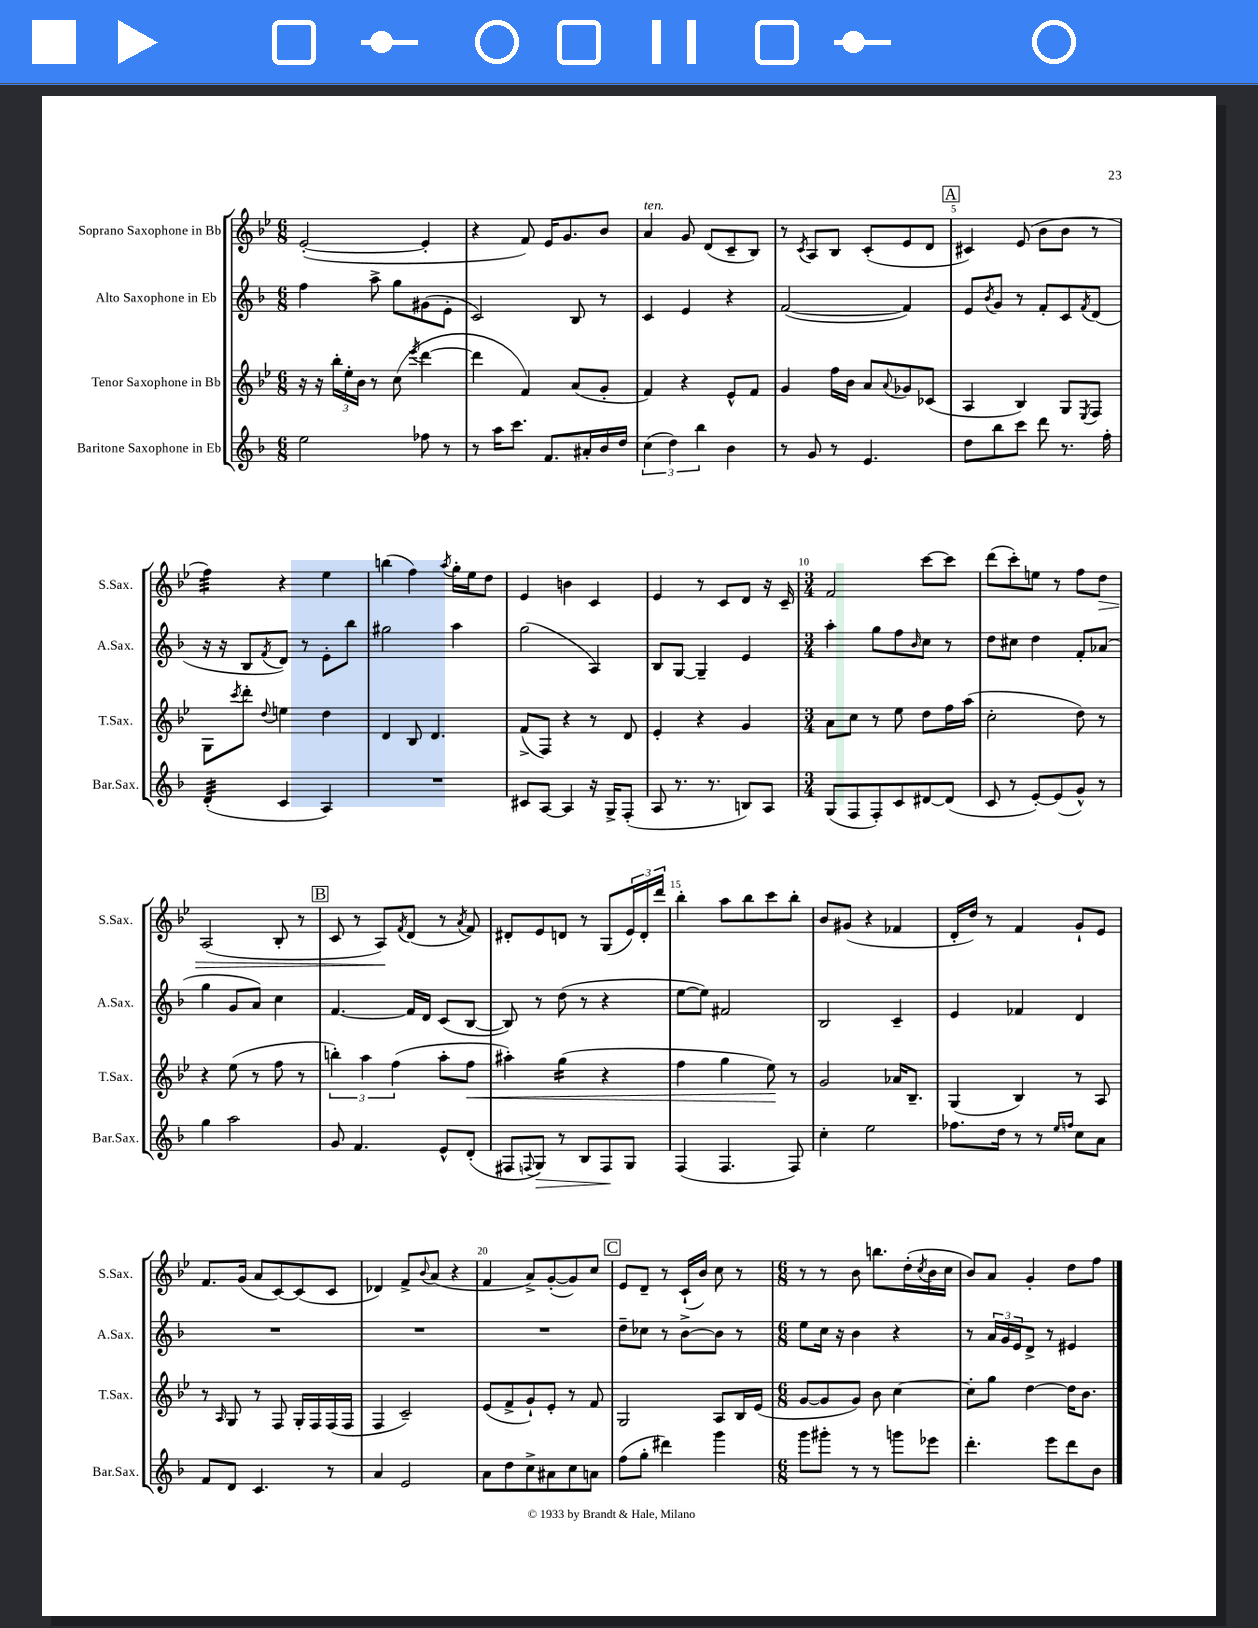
<<
\new StaffGroup <<
\new Staff = "s0" \with { instrumentName = "Soprano Saxophone in Bb" shortInstrumentName = "S.Sax." } {
    \clef treble \key bes \major \numericTimeSignature \time 6/8
    ees'2~-.( ees'4-. |
    r4 f'8) ees'16 g'8. bes'8 |
    a'4^\markup { \italic "ten." } g'8 d'8( c'8-- bes8) |
    r8 \acciaccatura { c'8 } a8 bes8 c'8-.( ees'8 d'8 |
    \mark \markup { \box "A" } cis'4) ees'8( bes'8 bes'8 r8 |
    f''4:32) r4 ees''4 |
    b''4( f''4) \acciaccatura { a''8 } g''16-. ees''16 d''8 |
    ees'4 b'4 c'4 |
    ees'4 r8 c'8 d'8 r16 c'16-- |
    \numericTimeSignature \time 3/4 f'2 c'''8~ c'''8 |
    d'''8( c'''8-.) e''8 r8 f''8 d''8\> |
    a2( bes8-. r8 |
    \mark \markup { \box "B" } c'8 r8 a8\!) \acciaccatura { f'8 } d'8( r8 \acciaccatura { a'8 } f'8) |
    dis'8-. ees'8 d'8 r8 g8( \tuplet 3/2 { ees'16) d'16-. d'''16 } |
    bes''4-. a''8 bes''8 c'''8 bes''8-. |
    bes'8 gis'8( r4 fes'4 |
    d'16-. d''16) r8 f'4 g'8-! ees'8 |
    f'8. g'16( a'8 c'8~) c'8( c'8 |
    des'4) f'8-> \appoggiatura { bes'8 } a'8( r4 |
    f'4 a'8->) g'8~-.( g'8) c''8 |
    \mark \markup { \box "C" } ees'8 d'8-- r8 c'16-!( bes'16) c''8 r8 |
    \numericTimeSignature \time 6/8 r8 r8 bes'8 b''8. d''16-.( \acciaccatura { c''8 } bes'16 c''16 |
    bes'8) a'8 g'4-. d''8 f''8 \bar "|." |
}
\new Staff = "s1" \with { instrumentName = "Alto Saxophone in Eb" shortInstrumentName = "A.Sax." } {
    \clef treble \key f \major \numericTimeSignature \time 6/8
    f''4 a''8-> g''8 gis'8( e'8-. |
    c'2) bes8 r8 |
    c'4 e'4 r4 |
    f'2~( f'4) |
    \mark \markup { \box "A" } e'8 \acciaccatura { bes'8 } g'8 r8 f'8-. c'8 \acciaccatura { f'8 } d'8( |
    r16 r16 bes8 \acciaccatura { f'8 } d'8) r8 e'8-. bes''8 |
    gis''2 a''4 |
    g''2( a4) |
    bes8 g8~ g4-- e'4 |
    \numericTimeSignature \time 3/4 a''4-. g''8 f''8 \grace { bes'16 } c''8 r8 |
    d''8 cis''8 d''4 f'8-. aes'8( |
    g''4 g'8 a'8) c''4 |
    \mark \markup { \box "B" } f'4.~ f'16 d'16 c'8( bes8~ |
    bes8) r8 d''8( r8 r4 |
    e''8~ e''8) fis'2 |
    bes2 c'4-- |
    e'4 fes'4 d'4 |
    R2. |
    R2. |
    R2. |
    \mark \markup { \box "C" } d''8-- ces''8 r8 bes'8~-> bes'8 r8 |
    \numericTimeSignature \time 6/8 e''8 c''16 r16 bes'4 r4 |
    r8 \tuplet 3/2 { a'16 g'16 e'16 } d'8-> r8 eis'4 \bar "|." |
}
\new Staff = "s2" \with { instrumentName = "Tenor Saxophone in Bb" shortInstrumentName = "T.Sax." } {
    \clef treble \key bes \major \numericTimeSignature \time 6/8
    r16 r16 \tuplet 3/2 { bes''16-. ees''16-. bes'16 } r8 c''8( \acciaccatura { ees'''8 } d'''4~ |
    d'''4 f'4) a'8( g'8-. |
    f'4) r4 ees'8-^ f'8 |
    g'4 f''16 bes'16 a'8 \appoggiatura { a'8 } ges'8 ces'8( |
    \mark \markup { \box "A" } a4 bes4) g8 \acciaccatura { ees8 } f8 |
    g8 \acciaccatura { c'''8 } d'''8-. \appoggiatura { d''8 } e''4 d''4 |
    d'4 bes8 d'4. |
    f'8->( f8) r4 r8 d'8 |
    ees'4-. r4 g'4 |
    \numericTimeSignature \time 3/4 a'8 c''8 r8 ees''8 d''8 f''16 a''16( |
    c''2-. d''8) r8 |
    r4 ees''8( r8 f''8 r8 |
    \mark \markup { \box "B" } \tuplet 3/2 { b''4-.) a''4 f''4( } a''8-. f''8\< |
    ais''4-.) g''4:16( r4 |
    f''4 g''4 ees''8\!) r8 |
    g'2 aes'16 bes8.-- |
    g4( bes4) r8 a8 |
    r8 \grace { a16 } g8 r8 f8 g16-. f16 f16( f16 |
    f4 c'2--) |
    ees'8( f'8-> g'8-!) ees'8-. r8 f'8 |
    \mark \markup { \box "C" } g2 a8 bes16 ees'16( |
    \numericTimeSignature \time 6/8 g'8~ g'8 g'8) bes'8 c''4~ |
    c''8-. g''8 d''4~ d''16 bes'8. \bar "|." |
}
\new Staff = "s3" \with { instrumentName = "Baritone Saxophone in Eb" shortInstrumentName = "Bar.Sax." } {
    \clef treble \key f \major \numericTimeSignature \time 6/8
    e''2 fes''8 r8 |
    r8 a''16 c'''8. f'8. ais'16-. bes'16 d''16 |
    \tuplet 3/2 { c''4( d''4) bes''4 } bes'4 |
    r8 g'8 r8 e'4. |
    \mark \markup { \box "A" } d''8 bes''8 c'''8 d'''8 r8. f''16-. |
    d'4:32-.( c'4 a4) |
    R2. |
    cis'8 a8~ a4 r16 g16-> f8-.( |
    a8 r8. r8. b8) a8 |
    \numericTimeSignature \time 3/4 g8( f8 f8-.) c'8 dis'8~ dis'8( |
    c'8 r8 e'8~-.) e'8( g'8-^) r8 |
    g''4 a''2 |
    \mark \markup { \box "B" } g'8 f'4. e'8-^ d'8-.( |
    fis8 \appoggiatura { f8 } g8\>) r8 bes8 f8\! g8 |
    f4( f4. f8) |
    c''4-. e''2 |
    fes''8. d''16 r8 r8 \grace { e''16 f''16 } c''8 a'8 |
    f'8 d'8 c'4. r8 |
    a'4 e'2 |
    a'8 d''8 c''8-> ais'8 c''8 a'8 |
    \mark \markup { \box "C" } f''8( g''8-. dis'''4) g'''4 |
    \numericTimeSignature \time 6/8 g'''8 gis'''8-. r8 r8 g'''8 ees'''8 |
    d'''4.-. e'''8 d'''8 bes'8 \bar "|." |
}
>>
>>
\layout { \context { \Score \override BarNumber.break-visibility = ##(#f #t #t) barNumberVisibility = #(every-nth-bar-number-visible 5) } }
